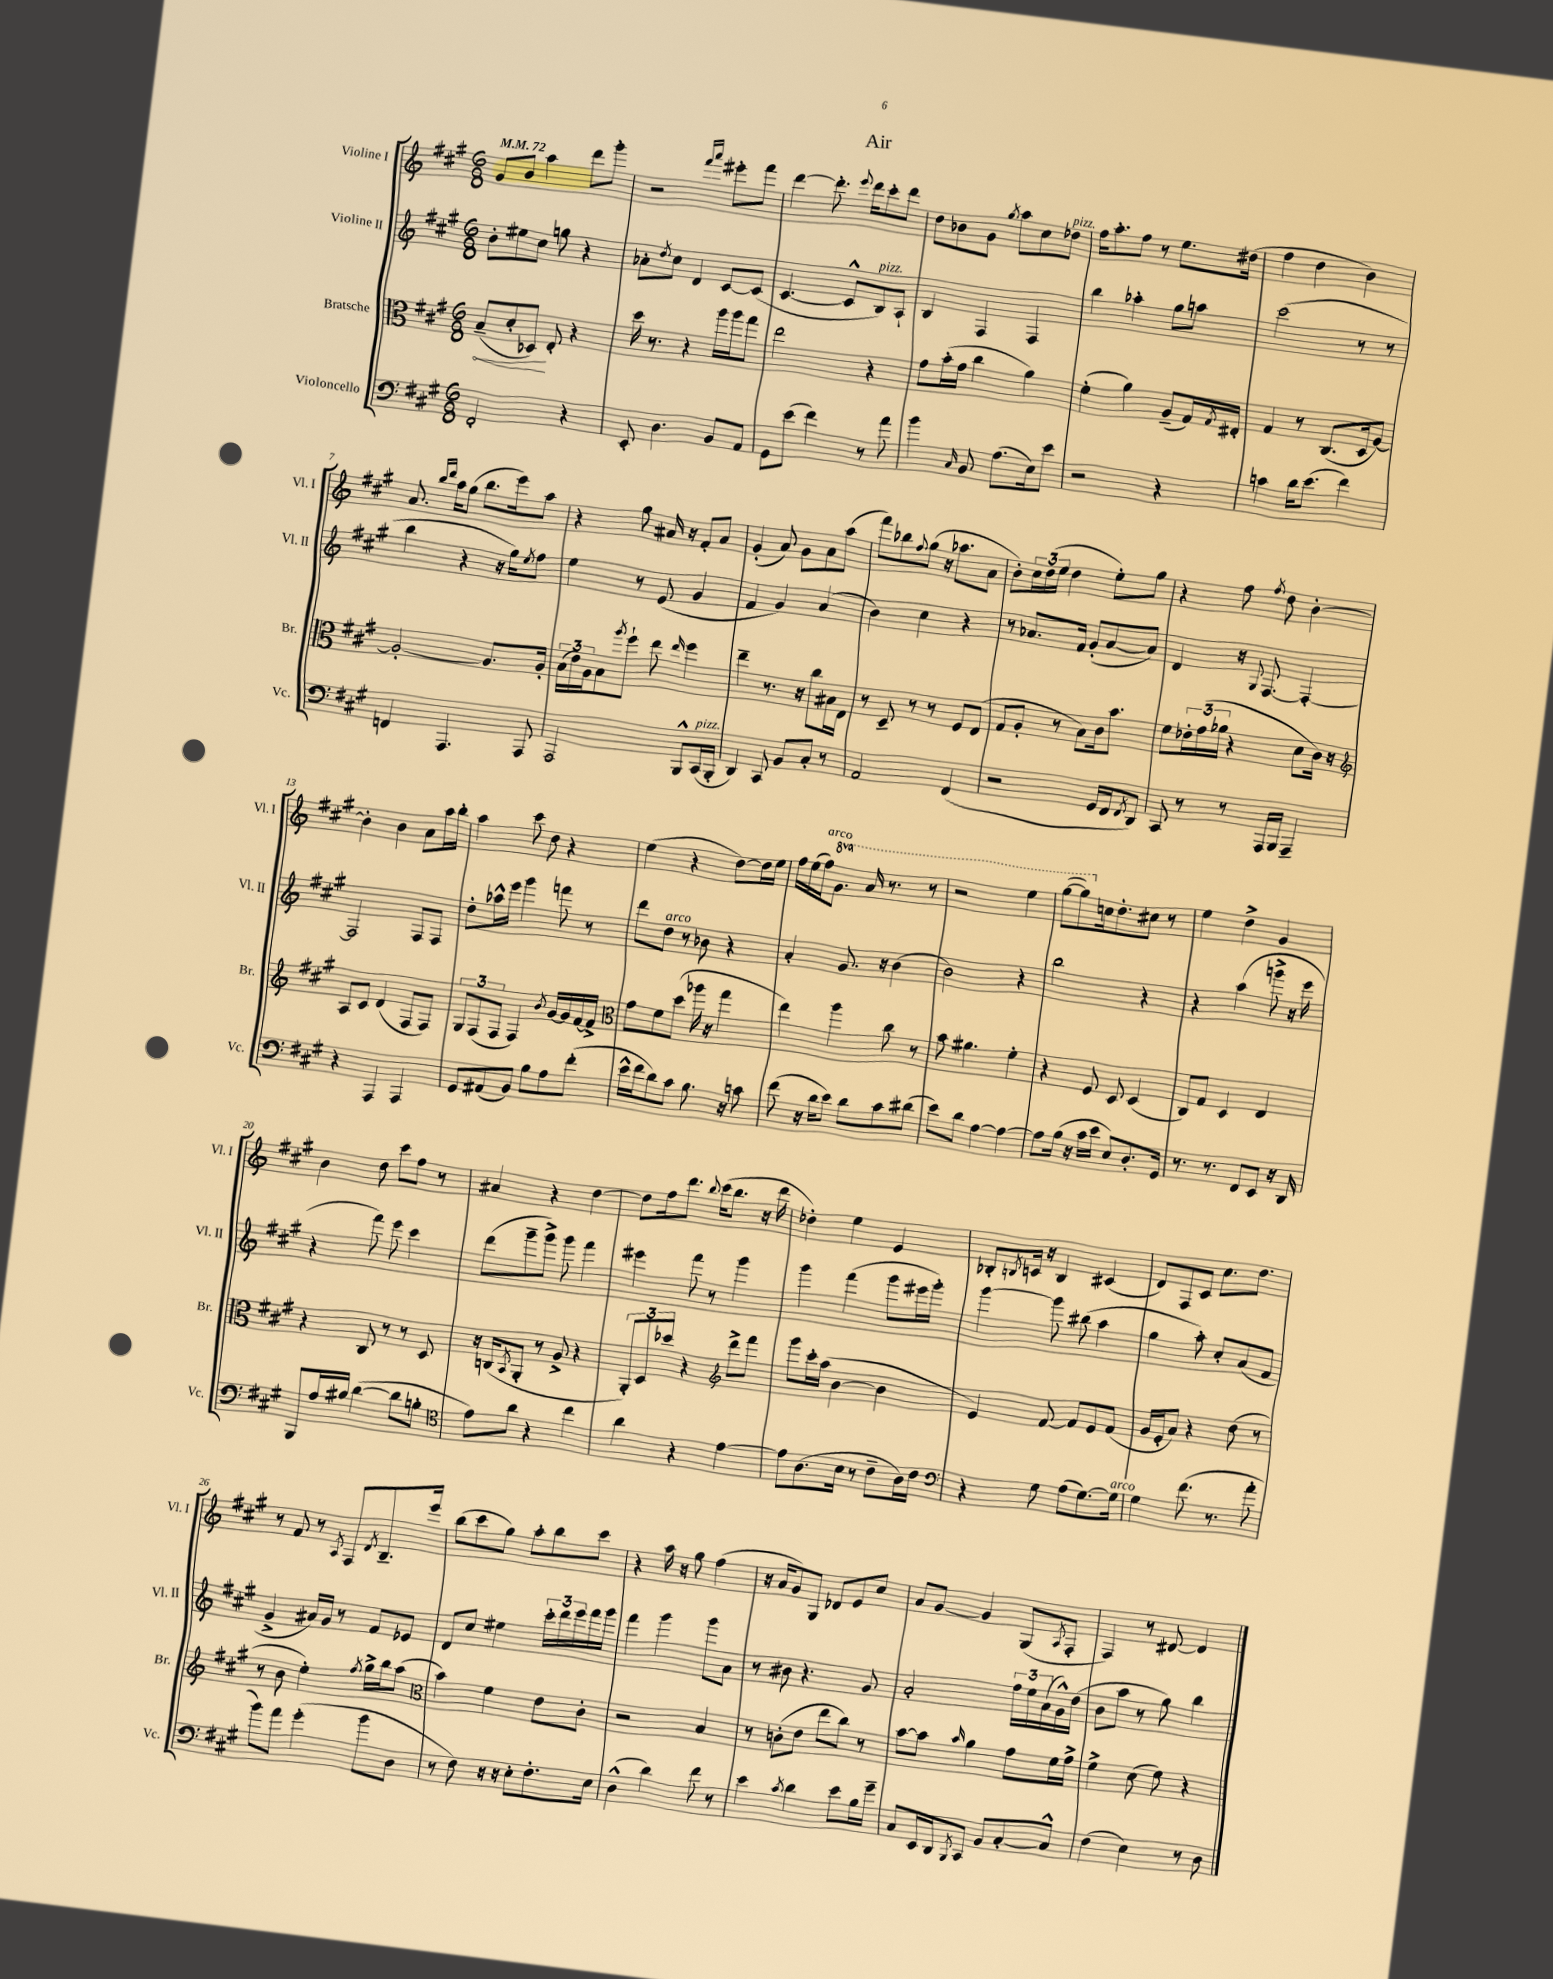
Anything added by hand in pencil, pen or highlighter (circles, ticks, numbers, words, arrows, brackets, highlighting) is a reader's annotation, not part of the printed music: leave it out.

**kern	**kern	**kern	**kern
*staff4	*staff3	*staff2	*staff1
*clefF4	*clefC3	*clefG2	*clefG2
*k[f#c#g#]	*k[f#c#g#]	*k[f#c#g#]	*k[f#c#g#]
*M6/8	*M6/8	*M6/8	*M6/8
*MM72	*MM72	*MM72	*MM72
2FF#'	(8B~	8b'	8g#
.	8d'	8ee#	8b
.	8D-)	8cc#	4aa
.	8E'	8gg	.
4r	4r	4r	8ddd
.	.	.	8ggg#'
=	=	=	=
8EE'	16dd	8a-'	2r
.	8.r	.	.
.	.	8qdd	.
4.D	.	8cc#	.
.	4r	4d	.
.	.	.	16qqfff#
.	.	.	16qqaaa
8BB	16aa	[8c#	8eee#'
.	16aa	.	.
8AA	8gg#	(8c#]	8fff#
=	=	=	=
8GG#	2ee	[4.c#	[4ddd
(8e	.	.	.
4f#)	.	.	8.ddd']
.	.	8c#^^]	.
.	.	.	8qqeee
.	.	.	16ddd
8r	4r	8B)	8ccc#'
8a	.	8A`	8ddd
=	=	=	=
4b	8g#	4B	8dd
.	(16b'	.	8b-
.	16g#	.	.
16qqC#	.	.	.
8BB	4cc#	4F#	8g#
.	.	.	8qgg#
(8.A	.	.	8aa
.	4a)	4F#	8cc#
16E)	.	.	.
8e	.	.	8dd-
=	=	=	=
2r	(4f#'	4bb	16ff#
.	.	.	8.aa'
.	4a)	4aa-'	8ff#
.	.	.	8r
4r	(8A~	8gg#	8.ee
.	16G#)	8aa	.
.	8qG#	.	.
.	16E#'	.	(16dd#
=	=	=	=
4c	4G#	(2ccc#	4ff#
16d	8r	.	4dd
(8.e	.	.	.
.	(8.C#	.	.
4f#)	.	8r	4b)
.	16D	.	.
.	[8A)	8r	.
=	=	=	=
4FF	2A'_	4bb	8.a
.	.	.	16qqbb
.	.	.	16qqddd
.	.	.	16aa
4.AAA	.	4r	(8gg#
.	.	.	8.bb
.	8.A]	16r	.
.	.	16gg#)	16eee)
.	.	8qee	.
8AAA	.	8ff#	8aa
.	16A'	.	.
=	=	=	=
2AAA	(24B	4ee	4r
.	24e)	.	.
.	24A	.	.
.	8B	.	.
.	8qaa	.	.
.	8ff#`	8r	8gg#
.	8ee	(8e	16a#
.	.	.	16r
.	16qqee	.	.
8BBB^^	4ff#	4g#	8f#'
(16CC#	.	.	8a#
16BBB'	.	.	.
=	=	=	=
4DD)	4ee~	4f#	(4g#'
8CC#	8.r	4g#)	8a)
8BB	.	.	8g#
.	16r	.	.
8C#'	8cc#	(4a	8a
8r	16B#	.	(8aa
.	16E	.	.
=	=	=	=
2AA	8r	4b)	8fff#)
.	8D~	.	8bb-
.	.	.	8qqff#
.	8r	4cc#	(8gg#
.	8r	.	16r
.	.	.	8.aa-
(4FF#	8F#	4r	.
.	(8E	.	8a
=	=	=	=
2r	8G#	8r	8b')
.	8A'	8.a-	24cc#
.	.	.	(24dd
.	.	.	24ee
.	8r	.	4dd
.	.	16f#	.
.	8B)	(8g#'	.
16GG#	16c#	[8a-	8ee')
16FF#	8.b	.	.
8qFF#	.	.	.
8DD)	.	8a-])	8gg#
=	=	=	=
8CC#	8f#	4d	4r
8r	24e-'	.	.
.	(24g#	.	.
.	24a-	.	.
8r	4r	16r	8ff#
.	.	8qqG#	.
.	.	[8.F#	.
.	.	.	8qff#
16AAA	.	.	8dd
16BBB	.	.	.
4AAA~	8d	4F#'_	[4b'
.	16c#)	.	.
.	16r	.	.
=	=	=	=
*	*clefG2	*	*
4r	8A	2F#]	4b']
.	8c#	.	.
4AAA	(4d	.	4b
4AAA	8F#	8F#	8a
.	8F#)	8F#	16aa
.	.	.	16bb'
=	=	=	=
8GG#	12G#	8dd'	4aa
.	(12F#	.	.
(8AA#	.	16aa-^^	.
.	12F#	.	.
.	.	16eee	.
8BB)	4F#)	4ggg#	8ccc#
8B	.	.	8dd
.	8qb	.	.
8A	[16g#	8fff	4r
.	16g#]	.	.
(8f#'	[16f#	8r	.
.	16f#^]	.	.
=	=	=	=
*	*clefC3	*	*
16e^^	8g#	8ddd	(4ee
16f#	.	.	.
8d)	8f#	8dd	.
8c#	(8dd	8r	4r
8.B	16aa-	8b-	.
.	16r	.	.
.	4gg#	4r	[8dd)
16r	.	.	.
8c	.	.	16dd]
.	.	.	16ee
=	=	=	=
(8f#	4ee)	4a'	16ff#
.	.	.	(16ee
16r	.	.	16ff#)
16d	.	.	8.gg#
8e)	4aa	8.g#	.
8d	.	.	16aa
.	.	16r	8.r
8c#	8cc#	(4b	.
(8d#	8r	.	8r
=	=	=	=
8e)	8b	2b)	2r
8d	4.a#	.	.
[4A	.	.	.
4A_	4f#'	4r	4eee
=	=	=	=
8A]	4r	2bb	([8ggg#
(16B	.	.	8ggg#])
16r	.	.	.
16c#	8F#	.	16cc
16e	.	.	8.dd'
8E)	8D	.	.
8.D'	(4D	4r	8cc#
.	.	.	8r
16GG#	.	.	.
=	=	=	=
8.r	8C#)	4r	4ee
.	8G#	.	.
8.r	.	.	.
.	4D	(4aa	4dd^
8FF#	.	.	.
8EE	4E	8ggg^	4g#
16r	.	16r	.
16DD	.	16eee	.
=	=	=	=
8BBB	4r	4r	4b
16A	.	.	.
16B#	.	.	.
([4d	8C#	8fff#)	8dd
.	8r	8eee	8ccc#
8d]	8r	4ccc#	8ff#
8B'	8D	.	8r
=	=	=	=
*clefC4	*	*	*
8e)	16r	(8ddd	4a#
.	(16C	.	.
.	8qBB	.	.
8a	8AA'	8ggg#~	.
4r	8r	8ggg#^)	4r
.	8A^	8ggg#	.
4cc#	4r	4fff#	[4dd
=	=	=	=
4a	12AA')	4eee#	8dd]
.	12D	.	.
.	.	.	16ff#
.	12dd-	.	.
.	.	.	8.ddd
4r	4r	8fff#	.
.	.	.	8qqbb
.	.	8r	(16ccc#
.	.	.	8.bb
*	*clefG2	*	*
[4e	8ddd^	4ggg#	.
.	8fff#	.	16r
.	.	.	16ddd
=	=	=	=
8e]	8ggg#	4ggg#	4dd-')
(8.A	16ccc#'	.	.
.	(16aa	.	.
.	[4b	(4fff#	4ee
16B	.	.	.
8r	.	.	.
8c#~	4b]	8ggg#	4e
16A)	.	16eee#	.
16c#	.	16ggg#')	.
=	=	=	=
*clefF4	*	*	*
4r	4e)	[4ggg#	8B-'
.	.	.	8qB
.	.	.	16c
.	.	.	16r
8G#	[8f#	8ggg#]	4B
(8A	8f#]	(8bb#	.
[8.G#)	8e	4aa	(4c#
.	(8f#	.	.
16G#]	.	.	.
=	=	=	=
4G#	16g#	4gg#	8d)
.	16e'	.	.
.	8a)	.	8F#
(8.f#	4r	8aa')	8c#
.	.	8cc#'	8.cc#
8.r	.	.	.
.	(8dd	(8a	.
.	.	.	8.dd
8a'	8r	8f#	.
=	=	=	=
8b)	8r	4g#^	8r
8a	8b	.	8f#
(4g#'	4ee')	16a#)	8r
.	.	16g#	.
.	.	.	8qA
.	.	8r	8F#
.	8qff#	.	8qd
8b	16gg#^	8f#	8.B~
.	16bb	.	.
8D	(8aa	8e-	.
.	.	.	16eee
=	=	=	=
*	*clefC3	*	*
8r	4b)	8d	(8bb
8F#)	.	8cc#	8ccc#
16r	4f#	4ee#	8gg#)
16r	.	.	.
8E'	.	.	8aa'
8.F#'	8e	24ccc#'	8bb
.	.	24ddd	.
.	.	24eee	.
.	8c#'	16fff#	8ccc#
16E	.	16ggg#	.
=	=	=	=
(4D^^	2r	4fff#	4r
4d)	.	4ggg#	16aa
.	.	.	16r
.	.	.	8gg#
8f#	4B	8ggg#	(4ff#
8r	.	8a	.
=	=	=	=
4e	8r	8r	16r
.	.	.	16a
.	(8c'	8b#	8g#)
8qc#	.	.	.
4d	8e	4.r	8G#
.	8ee	.	8d-
8e	8cc#)	.	8e
16B	8r	8g#	8cc#
16g#~	.	.	.
=	=	=	=
8C#	[8b	2a'	8a
16EE	8b]	.	[8g#
16DD	.	.	.
8qBBB	16qqb	.	.
8CC#	4a	.	4g#]
8BB	.	.	.
[8C#'	8g#	24ff#	(8G#
.	.	24ee	.
.	.	(24a	.
.	.	.	8qA
8C#^^]	16f#	16g#^^)	8F#'
.	16g#^	(16dd	.
=	=	=	=
(4F#	4f#^	8b	4F#)
.	.	8aa	.
4E)	(8d	8r	8r
.	8f#)	8gg#)	[8d#
8r	4r	4bb	4d#]
8D	.	.	.
==	==	==	==
*-	*-	*-	*-
